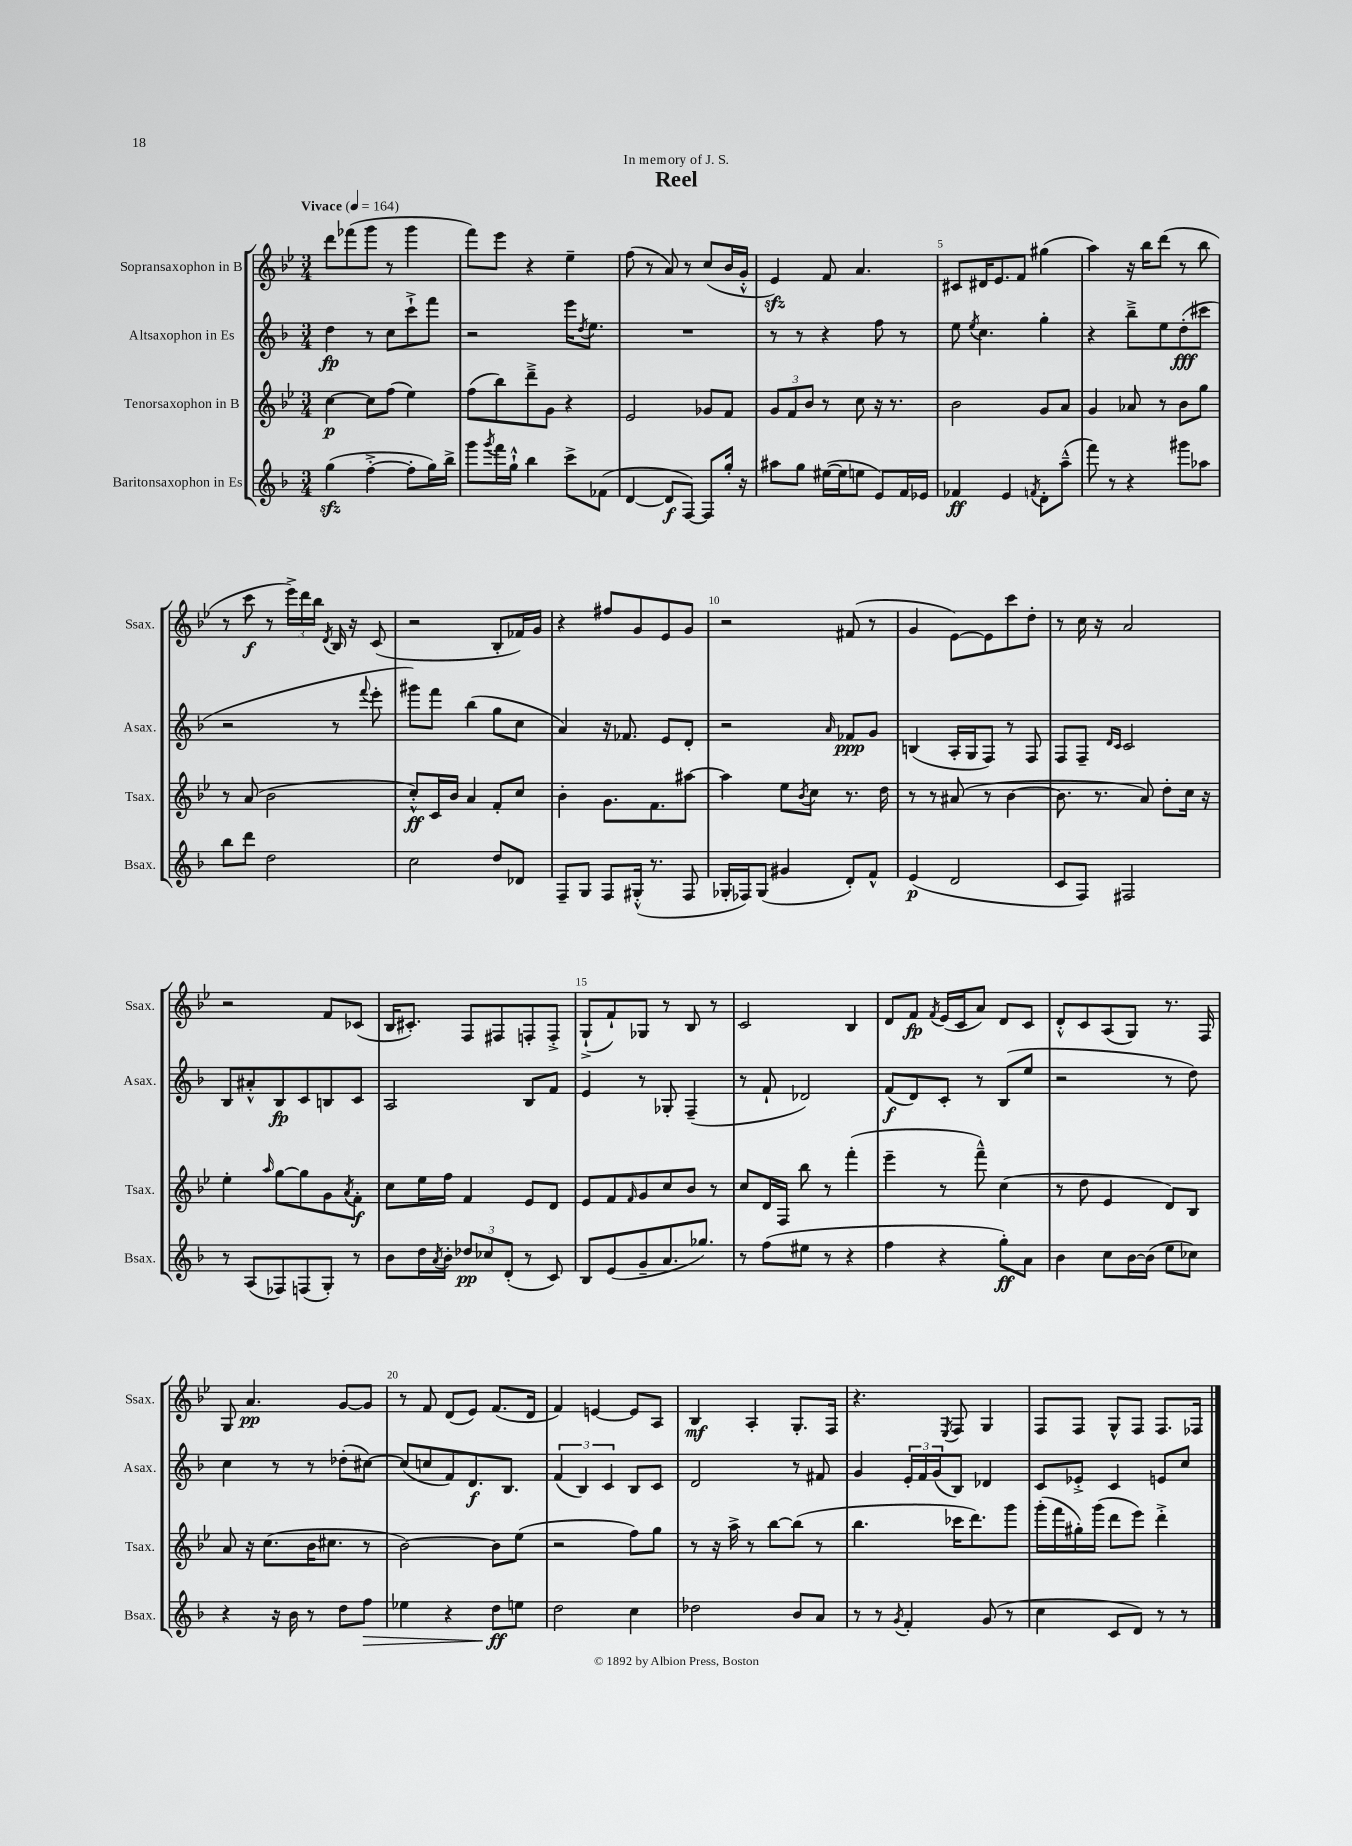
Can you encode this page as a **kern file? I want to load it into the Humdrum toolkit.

**kern	**kern	**kern	**kern
*staff4	*staff3	*staff2	*staff1
*clefG2	*clefG2	*clefG2	*clefG2
*k[b-]	*k[b-e-]	*k[b-]	*k[b-e-]
*M3/4	*M3/4	*M3/4	*M3/4
*MM164	*MM164	*MM164	*MM164
(4gg	[4cc	4dd	8ddd
.	.	.	(8fff-
[4ff'^	8cc]	8r	8ggg
.	(8ff	8cc	8r
8ff']	4ee-)	8ccc`^	4ggg
16gg)	.	8fff	.
16bb-^	.	.	.
=	=	=	=
8ggg	(8ff	2r	8fff)
8qggg	.	.	.
16fff	8bb-)	.	8eee-
16gg`^^	.	.	.
4bb-	8ddd~^	.	4r
.	8g	.	.
8ccc^	4r	16eee	4ee-~
.	.	8qdd	.
.	.	8.ee	.
(8f-	.	.	.
=	=	=	=
[4d	2e-	2.r	(8ff
.	.	.	8r
8d]	.	.	8a)
[8F)	.	.	8r
8F]	8g-	.	(8cc
16gg'	8f	.	16b-
16r	.	.	16g'^^
=	=	=	=
8aa#	12g	8r	4e-)
.	12f	.	.
8gg	.	8r	.
.	12b-	.	.
([16ee#	8r	4r	8f
16ee#]	.	.	.
8ee	8cc	.	4.a
8e)	16r	8ff	.
.	8.r	.	.
16f	.	8r	.
16e-	.	.	.
=	=	=	=
4f-	2b-	8ee	8c#
.	.	8qee	.
.	.	4.cc	16d#
.	.	.	8.e-
4e	.	.	.
.	.	.	8f
8qf	.	.	.
8d'	8g	4gg'	(4gg#
(8aa~^^	8a	.	.
=	=	=	=
8fff)	4g	4r	4aa)
8r	.	.	.
4r	8a-	8bb-~^	16r
.	.	.	16bb-
.	8r	8ee	(8ddd
8ggg#	8b-	(8dd'	8r
8aa-	8gg	8ccc#	8bb-
=	=	=	=
8bb-	8r	2r	8r
8ddd	(8a	.	8ccc
2dd	2b-	.	8r
.	.	.	24eee-^)
.	.	.	24ddd
.	.	.	24bb-
.	.	.	8qd
.	.	8r	16B-
.	.	.	16r
.	.	8qqfff	.
.	.	8eee'	(8c
=	=	=	=
2cc	8cc'^^)	8ggg#)	2r
.	16c	8fff	.
.	16b-	.	.
.	4a	(4bb-	.
8dd	8f'	8gg	8B-'
8d-	8cc	8cc	16f-)
.	.	.	16g
=	=	=	=
8F~	4b-'	4a)	4r
8G	.	.	.
8F	8.g	16r	8ff#
.	.	8.f-	.
(16G#'^^	.	.	8g
8.r	8.f	.	.
.	.	8e	8e-
8F	[8aa#	8d'	8g
=	=	=	=
16G-'	4aa#]	2r	2r
16F-)	.	.	.
(8G-	.	.	.
4g#	8ee-	.	.
.	8qb-	.	.
.	8cc	.	.
.	.	16qqa	.
8d')	8.r	8f-	(8f#
8f^^	.	8g	8r
.	16dd	.	.
=	=	=	=
(4e	8r	(4B	4g
.	8r	.	.
2d	(8a#	16A'	[8e-)
.	.	16G	.
.	8r	8F)	8e-]
.	[4b-	8r	8ccc
.	.	8F	8dd'
=	=	=	=
8c	8.b-]	8F	8r
8F)	.	8F~	16cc
.	8.r	.	16r
.	.	16qqd	.
.	.	16qqc	.
2F#	.	2c	2a
.	8a)	.	.
.	8dd'	.	.
.	16cc	.	.
.	16r	.	.
=	=	=	=
8r	4ee-'	8B-	2r
(8A	.	8a#'^^	.
.	16qqaa	.	.
8F-)	[8gg	8B-	.
(8F	8gg]	8c	.
8G')	8g	8B	8f
.	8qa	.	.
8r	8f'	8c	(8c-
=	=	=	=
8b-	8cc	2A	16B-
.	.	.	8.c#')
16dd	16ee-	.	.
8qa	.	.	.
16b-'	16ff	.	.
12dd-	4f	.	8F
12cc-	.	.	.
.	.	.	8F#
(12d'	.	.	.
8r	8e-	8B-	8F'
8c)	8d	8f	8F'^
=	=	=	=
8B-	8e-	4e	(8G`^
(8e	8f	.	8f`)
.	16qqf	.	.
8g~	8g	8r	8G-
8.a	8cc	8G-'	8r
.	8b-	(4F~	8B-
8.gg-)	.	.	.
.	8r	.	8r
=	=	=	=
8r	8cc	8r	2c
(8ff	16d	8f`	.
.	16F	.	.
8ee#	8bb-	2d-)	.
8r	8r	.	.
4r	(4fff'	.	4B-
=	=	=	=
4ff	4eee-~	(8f	8d
.	.	8d)	8f
.	.	.	8qf
4r	8r	8c'	(16e-
.	.	.	16c
.	8fff~^^)	8r	8a)
8gg')	(4cc	(8B-	8d
8a	.	8ee	8c
=	=	=	=
4b-	8r	2r	8d'^^
.	8dd	.	8c
8cc	4e-	.	(8A
[16b-	.	.	8G)
(16b-]	.	.	.
8ee	8d)	8r	8.r
8cc-)	8B-	8dd)	.
.	.	.	16F
=	=	=	=
4r	8a	4cc	8G
.	16r	.	4.a
.	(8.cc	.	.
16r	.	8r	.
16b-	.	.	.
8r	16b-	8r	.
.	8.cc#	.	.
8dd	.	(8dd-'	[8g
8ff	8r	[8cc#)	8g]
=	=	=	=
4ee-	[2b-)	(8cc#]	8r
.	.	8cc	8f
4r	.	8f)	(8d
.	.	8.d	8e-)
8dd	8b-]	.	(8.f
.	.	8.B-	.
8ee	(8ee-	.	.
.	.	.	16d
=	=	=	=
2dd	2r	(6f	4f)
.	.	6B-)	.
.	.	.	[4e
.	.	6c	.
4cc	8ff)	8B-	8e]
.	8gg	8c	8A
=	=	=	=
2dd-	8r	2d	4B-
.	16r	.	.
.	16aa^	.	.
.	8r	.	4A'
.	[8bb-	.	.
8b-	(8bb-]	8r	8.G'
8a	8r	8f#	.
.	.	.	16F
=	=	=	=
8r	4.bb-	4g	4.r
8r	.	.	.
8qg	.	.	.
4f'	.	24e'	.
.	.	24f	.
.	.	(24g	.
.	.	.	8qE-
.	16ccc-	8B-)	8F
.	8.ddd)	.	.
(8g	.	4d-	4G
8r	8ggg	.	.
=	=	=	=
4cc	(16ggg'	8c	8F
.	16fff	.	.
.	16gg#')	8e-'^	8F
.	(16ggg	.	.
8c	8ddd	4c	8G^^
8d)	8eee-)	.	8F
8r	4ddd'^	8e	8.F
8r	.	8cc	.
.	.	.	16F-
==	==	==	==
*-	*-	*-	*-
